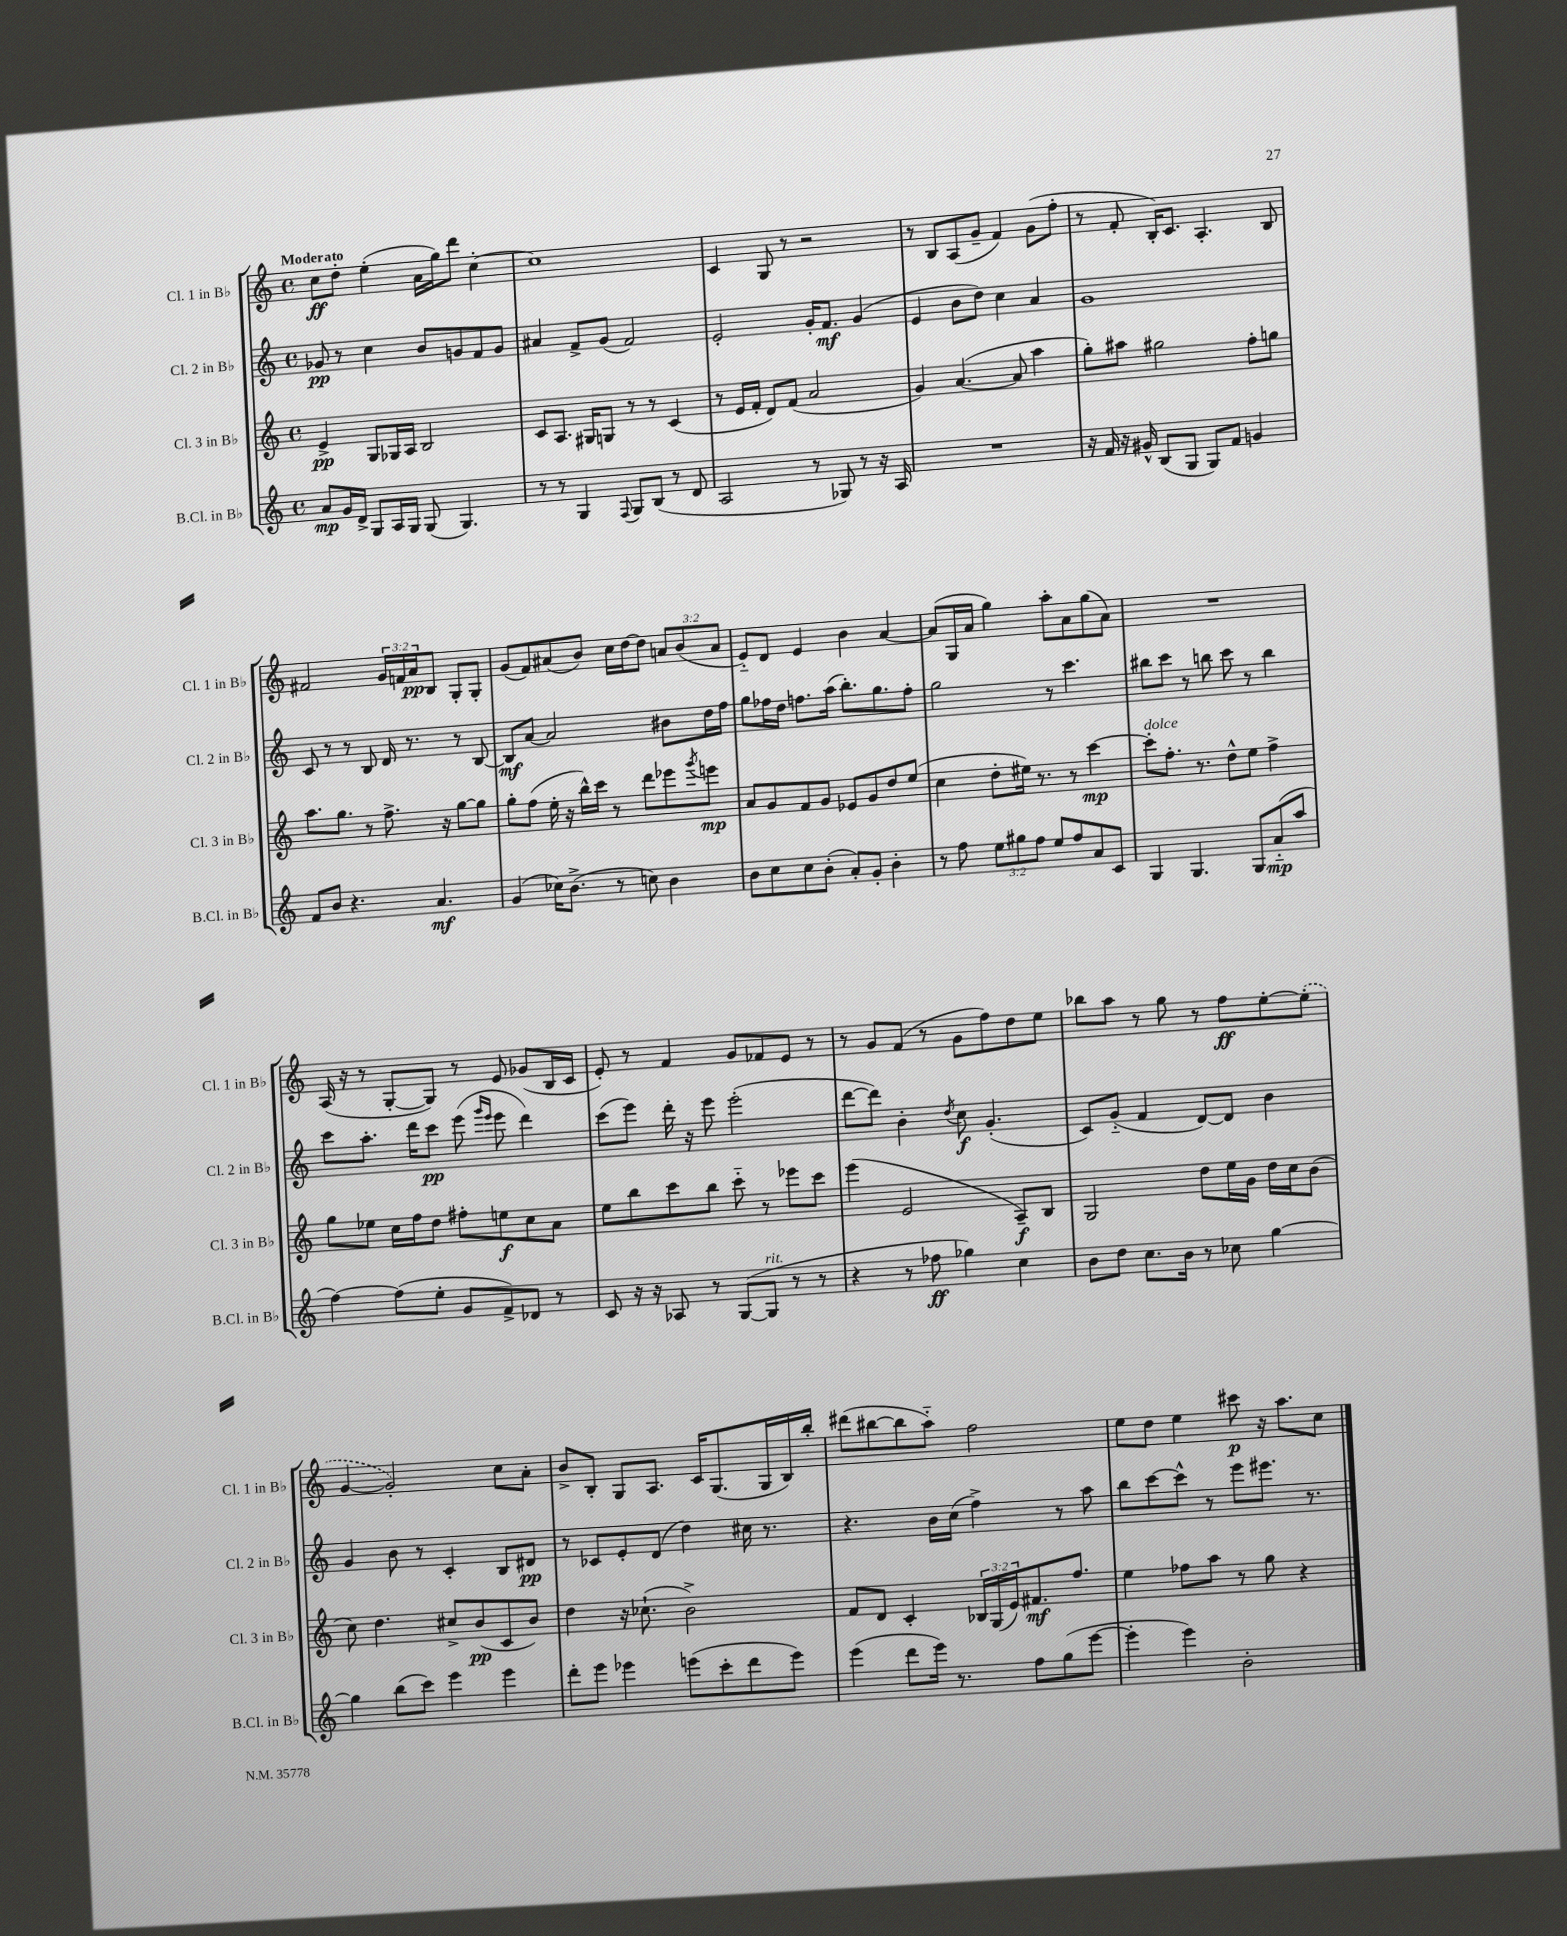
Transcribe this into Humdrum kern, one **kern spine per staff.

**kern	**kern	**kern	**kern
*staff4	*staff3	*staff2	*staff1
*clefG2	*clefG2	*clefG2	*clefG2
*k[]	*k[]	*k[]	*k[]
*M4/4	*M4/4	*M4/4	*M4/4
*met(c)	*met(c)	*met(c)	*met(c)
8a	4e^	8g-	8cc
16g	.	8r	8dd'
16d^	.	.	.
8G	8G	4cc	(4ee'
16A	16G-	.	.
16G	16A	.	.
(8G	2B	8b	16a
.	.	.	16gg)
4.G)	.	8g	8ddd
.	.	8f	[4cc'
.	.	8g	.
=	=	=	=
8r	8c	4a#	1cc]
8r	8.A	.	.
4G	.	8f^	.
.	16G#	.	.
.	8G	(8g	.
8qqF	.	.	.
8G	8r	2f)	.
(8B	8r	.	.
8r	(4c	.	.
8d	.	.	.
=	=	=	=
2A	8r	2e'	4c
.	16e	.	.
.	16f'	.	.
.	8d)	.	8G
.	(8f	.	8r
8r	2a	16g'	2r
.	.	8.f	.
8G-)	.	.	.
8r	.	(4g	.
16r	.	.	.
16A	.	.	.
=	=	=	=
1r	4g)	4e	8r
.	.	.	8B
.	([4.a	8b	(8A
.	.	8dd)	8g~
.	.	4cc	4f)
.	8a]	.	.
.	4aa	4a	(8g
.	.	.	8ff'
=	=	=	=
16r	8gg')	1g	8r
16f	.	.	.
16r	8aa#	.	8f'
16g#^^	.	.	.
(8B	2gg#	.	16B')
.	.	.	8.c
8G	.	.	.
8G)	.	.	4.A'
8f	.	.	.
4g	8ff'	.	.
.	8gg	.	8B
=	=	=	=
8f	8.aa	8c	2f#
8b	.	8r	.
.	8.gg	.	.
4.r	.	8r	.
.	8r	8B	.
.	8.ff^	16d	24g
.	.	.	24f
.	.	8.r	.
.	.	.	24a
4.a	.	.	8B
.	16r	.	.
.	[8gg	8r	8G'
.	8gg]	[8B	8G'
=	=	=	=
(4g	8gg'	8B]	(8g
.	(8ff	[8a	8f)
16cc-)	16ee'	2a]	(8a#
(8.b^	16r	.	.
.	16bb^^)	.	8b)
.	16ccc	.	.
8r	8r	.	16cc
.	.	.	[16dd
8cc)	8ddd	.	8dd]
4b	8eee-	8b#	12a
.	.	.	(12b
.	8qggg	.	.
.	8eee	16dd	.
.	.	.	12a
.	.	16ff	.
=	=	=	=
8b	8a	8gg	8e'~)
8cc	8g	16ff-	8d
.	.	16dd	.
8cc	8f	8.ff	4e
(8b'	8g	.	.
.	.	(16aa	.
8a')	8e-	8.bb')	4b
8g'	8g	.	.
.	.	8.gg	.
4b'	8dd	.	[4a
.	(8ee	8ff'	.
=	=	=	=
8r	4cc	2gg	(8a]
8ff	.	.	16G
.	.	.	16a
12ee	8dd'	.	4gg)
12gg#	.	.	.
.	16ee#)	.	.
12ff	.	.	.
.	8.r	.	.
8ee	.	8r	8aa'
8ff	8r	4.ccc	8a
8a	[4ccc	.	(8gg
8c	.	.	8a)
=	=	=	=
4G	8ccc']	8bb#	1r
.	8.ff'	8ccc	.
4.G	.	8r	.
.	8.r	.	.
.	.	8bb	.
.	8dd^^	8ccc	.
8G	8ee	8r	.
(8a'~	4ff^	4bb	.
8aa	.	.	.
=	=	=	=
[4ff)	8gg	8ccc	(16A
.	.	.	16r
.	8ee-	8.aa'	8r
(8ff]	16cc	.	[8G'
.	16ff	16ddd	.
8ee'	8dd	8ccc	8G])
8g	8ff#'	(8eee	8r
.	.	16qqggg	.
.	.	16qqeee	.
8f^)	8ee	8eee	8e
8d-	8cc	4ddd)	(8g-
8r	8a	.	16B
.	.	.	16c
=	=	=	=
8c	8ee	(8ccc	8e')
16r	8bb	8eee)	8r
16r	.	.	.
8A-	8ccc	16ddd'	4f
.	.	16r	.
8r	8bb	8eee	.
([8G	8ccc'~	(2eee'	8g
8G]	8r	.	8f-
8r	8eee-	.	8e
8r	8ccc	.	8r
=	=	=	=
4r	(4eee	[8ddd	8r
.	.	8ddd])	8g
8r	2e	4b'	(8f
8ff-	.	.	8r
.	.	8qdd	.
4gg-)	.	8cc	8g
.	.	(4.g'	8ff)
4cc	8A~)	.	8dd
.	8B	.	8ee
=	=	=	=
8b	2G	8c)	8bb-
8dd	.	(8g'~	8aa
8.cc	.	4f	8r
.	.	.	8gg
16b	.	.	.
8r	8dd	[8d)	8r
8cc-	16ee	8d]	8ff
.	16g	.	.
[4gg	16dd	4b	[8ee'
.	16cc	.	.
.	(8b	.	(8ee']
=	=	=	=
4gg]	8cc)	4g	[4g
.	4.dd	.	.
(8bb	.	8b	2g'])
8ccc)	.	8r	.
4eee	8cc#^	4c'	.
.	(8b	.	.
4eee	8c	8B	8cc
.	8b)	8d#	8a'
=	=	=	=
8ddd'	4dd	8r	8b^
8eee	.	8c-	8B'
4eee-	16r	8e'	8G
.	(8.cc-`	.	.
.	.	(8d	8.A
(8eee	2b^)	4dd)	.
.	.	.	16c
8ccc'	.	.	(8.G
8ddd	.	16cc#	.
.	.	8.r	16G
8eee)	.	.	16B)
.	.	.	16bb'
=	=	=	=
(4eee	8f	4.r	(8ddd#
.	8d	.	[8bb#
8ddd	4c'	.	8bb#]
16eee)	.	16b	8aa'~)
8.r	.	(16cc	.
.	24B-	4ff^)	2ff
.	(24G	.	.
.	24e)	.	.
8ff	8.f#	.	.
(8gg	.	8r	.
.	8.ff	.	.
[8eee	.	8aa	.
=	=	=	=
4eee']	4ee	8bb	8ee
.	.	[8ccc	8dd
4eee)	8ff-	8ccc^^]	4ee
.	8aa	8r	.
2b'	8r	8eee	8ccc#
.	8gg	8.eee#	16r
.	.	.	8.aa
.	4r	.	.
.	.	8.r	.
.	.	.	8cc
==	==	==	==
*-	*-	*-	*-
